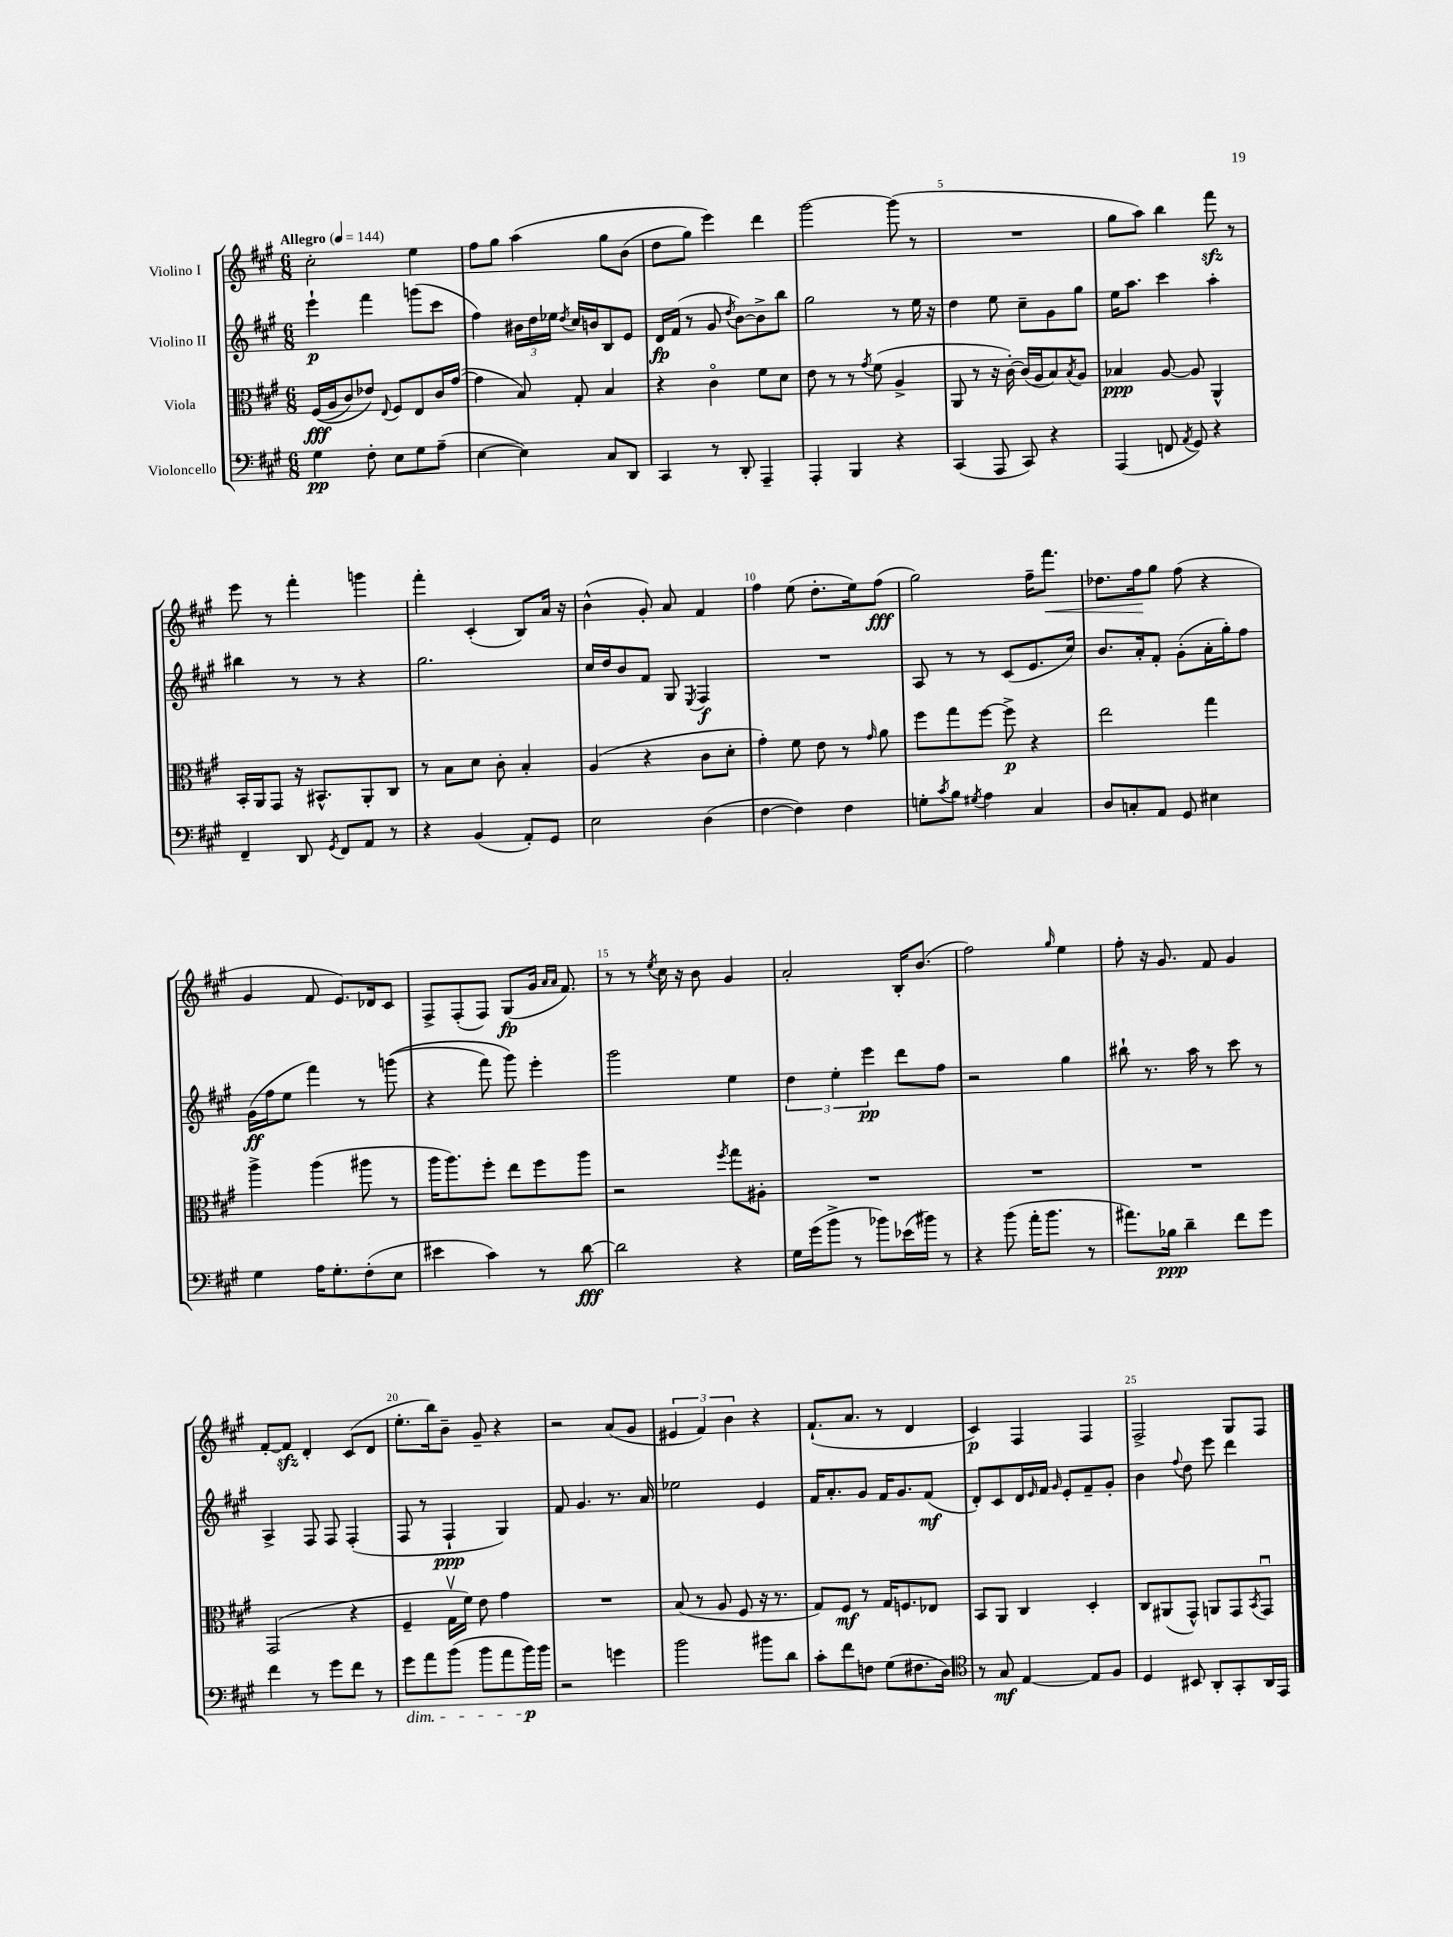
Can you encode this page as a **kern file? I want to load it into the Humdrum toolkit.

**kern	**dynam	**kern	**dynam	**kern	**dynam	**kern	**dynam
*part4	*part4	*part3	*part3	*part2	*part2	*part1	*part1
*staff4	*staff4	*staff3	*staff3	*staff2	*staff2	*staff1	*staff1
*I"Violoncello	*	*I"Viola	*	*I"Violino II	*	*I"Violino I	*
*clefF4	*	*clefC3	*	*clefG2	*	*clefG2	*
*k[f#c#g#]	*	*k[f#c#g#]	*	*k[f#c#g#]	*	*k[f#c#g#]	*
*M6/8	*	*M6/8	*	*M6/8	*	*M6/8	*
*MM144	*	*MM144	*	*MM144	*	*MM144	*
=1	=1	=1	=1	=1	=1	=1	=1
!	!	!	!	!	!	!LO:TX:a:B:t=Allegro	!
4G#\	pp	((16F#/LL	fff	4eee`\	p	2cc#'\	.
.	.	16A/J	.	.	.	.	.
.	.	8c#/)	.	.	.	.	.
8F#'\	.	8e-X/J)	.	4fff#\	.	.	.
.	.	8qqE/	.	.	.	.	.
8E\L	.	8F#/L	.	.	.	.	.
8G#\	.	8E/	.	(8gggn\L	.	4ee\	.
(8A~\J	.	16c#/L	.	8ccc#\J	.	.	.
.	.	([16g#/JJ	.	.	.	.	.
=2	=2	=2	=2	=2	=2	=2	=2
[4E\	.	4g#\]	.	4ff#\)	.	8ff#\L	.
.	.	.	.	.	.	8gg#\J	.
4E\])	.	8B/)	.	24b#X\LL	.	(4aa\	.
.	.	.	.	24dd\	.	.	.
.	.	.	.	24ee-X\JJ	.	.	.
.	.	.	.	8qdd/	.	.	.
.	.	8G#'/	.	16cc#/LL	.	.	.
.	.	.	.	16bn/J	.	.	.
8C#/L	.	4B/	.	8B/	.	8gg#\L	.
8DD/J	.	.	.	8e/J	.	(8b\J	.
=3	=3	=3	=3	=3	=3	=3	=3
4CC#/	.	4r	.	16d/LL	fp	8dd\L	.
.	.	.	.	(16f#/JJ	.	.	.
.	.	.	.	8r	.	8gg#\J)	.
8r	.	4c#\	.	8g#/	.	4eee\)	.
.	.	.	.	8qdd/	.	.	.
8DD'/	.	.	.	[8b\L)	.	.	.
4AAA~/	.	8f#\L	.	8b^\]	.	4ddd\	.
.	.	8d\J	.	8bb\J	.	.	.
=4	=4	=4	=4	=4	=4	=4	=4
4AAA'/	.	8e\	.	2gg#\	.	[2ggg#\	.
.	.	8r	.	.	.	.	.
4BBB/	.	8r	.	.	.	.	.
.	.	8qg#/	.	.	.	.	.
.	.	(8f#\	.	.	.	.	.
4r	.	4A^/	.	8r	.	(8ggg#\]	.
.	.	.	.	16ee\	.	8r	.
.	.	.	.	16r	.	.	.
=5	=5	=5	=5	=5	=5	=5	=5
(4CC#/	.	8AA/	.	4dd\	.	2.r	.
.	.	8r	.	.	.	.	.
8AAA/	.	16r	.	8ee\	.	.	.
.	.	[16c#'\)	.	.	.	.	.
8CC#/)	.	(16c#/LL]	.	8cc#~\L	.	.	.
.	.	16A/J	.	.	.	.	.
4r	.	8B/)	.	8g#\	.	.	.
.	.	8qB/	.	.	.	.	.
.	.	8A/J	.	8gg#\J	.	.	.
=6	=6	=6	=6	=6	=6	=6	=6
(4AAA/	.	4B-X/	ppp	16ee\KL	.	8gg#\L	.
.	.	.	.	8.aa\J	.	.	.
.	.	.	.	.	.	8aa\J)	.
8FFn/	.	[8A/	.	4ccc#\	.	4bb\	.
8qAA/	.	.	.	.	.	.	.
8GG#/)	.	8A/]	.	.	.	.	.
4r	.	4AA^^/	.	4aa'\	.	8fff#zz\	.
.	.	.	.	.	.	8r	.
!!LO:LB:g=z
=7	=7	=7	=7	=7	=7	=7	=7
4FF#~/	.	16BB'/LL	.	4bb#X\	.	8eee\	.
.	.	16AA/J	.	.	.	.	.
.	.	8GG#/J	.	.	.	8r	.
8DD/	.	16r	.	8r	.	4fff#'\	.
.	.	8.BB#X^^/L	.	.	.	.	.
8qGG#/	.	.	.	.	.	.	.
8FF#/L	.	.	.	8r	.	.	.
8AA/J	.	8AA'/	.	4r	.	4gggn\	.
8r	.	8C#/J	.	.	.	.	.
=8	=8	=8	=8	=8	=8	=8	=8
4r	.	8r	.	2.gg#\	.	4fff#'\	.
.	.	8B\L	.	.	.	.	.
(4BB/	.	8d\J	.	.	.	(4c#'/	.
.	.	8c#'\	.	.	.	.	.
8AA'/L)	.	4B'/	.	.	.	8B/L)	.
8GG#/J	.	.	.	.	.	16a/Jk	.
.	.	.	.	.	.	16r	.
=9	=9	=9	=9	=9	=9	=9	=9
2E\	.	(4A/	.	16cc#/LL	.	(4b^^\	.
.	.	.	.	16dd/J	.	.	.
.	.	.	.	8b/	.	.	.
.	.	4r	.	8f#/J	.	8g#'/)	.
.	.	.	.	8G#/	.	8a/	.
.	.	.	.	8qE/	.	.	.
(4D\	.	8c#\L	.	4F#/	f	4f#/	.
.	.	8d'\J	.	.	.	.	.
=10	=10	=10	=10	=10	=10	=10	=10
[4F#\	.	4g#'\)	.	2.r	.	4ff#\	.
4F#\])	.	8f#\	.	.	.	(8ee\	.
.	.	8e\	.	.	.	8.dd'\L	.
4F#\	.	8r	.	.	.	.	.
.	.	.	.	.	.	16ee\k)	.
.	.	16qqg#/	.	.	.	.	.
.	.	8a\	.	.	.	(8ff#\J	fff
=11	=11	=11	=11	=11	=11	=11	=11
8Gn'\L	.	8ff#\L	.	8A/	.	2gg#\)	.
8qc#/	.	.	.	.	.	.	.
8B\J	.	8gg#\	.	8r	.	.	.
8qG#X/	.	.	.	.	.	.	.
4A\	.	[8ff#\J	.	8r	.	.	.
.	.	8ff#^\]	p	(8c#/L	.	.	.
4C#/	.	4r	.	8.e/	.	16ff#~\KL	.
!	!	!	!	!	!	!	!LO:HP:b
.	.	.	.	.	.	8.fff#\J	<
.	.	.	.	16cc#/Jk)	.	.	.
=12	=12	=12	=12	=12	=12	=12	=12
8D/L	.	2ee\	.	8.b/L	.	8.dd-X\L	.
8Cn'/	.	.	.	.	.	.	.
.	.	.	.	16a'/k	.	16ff#\k	.
8AA/J	.	.	.	8f#'/J	.	8gg#\J	[
8GG#/	.	.	.	(8g#'\L	.	(8ff#\	.
4E#X\	.	4gg#\	.	16a'\L	.	4r	.
.	.	.	.	16gg#'\J)	.	.	.
.	.	.	.	8ff#\J	.	.	.
!!LO:LB:g=z
=13	=13	=13	=13	=13	=13	=13	=13
4G#\	.	4aa^\	.	(16g#\LL	ff	4g#/	.
.	.	.	.	16ff#\J	.	.	.
.	.	.	.	8ee\J	.	.	.
16A\KL	.	(4aa\	.	4fff#\)	.	8f#/	.
8.G#'\	.	.	.	.	.	.	.
.	.	.	.	.	.	8.e/L)	.
(8F#'\	.	8aa#X\	.	8r	.	.	.
.	.	.	.	.	.	16d-X/k	.
8E\J	.	8r	.	((8gggn\	.	8c#/J	.
=14	=14	=14	=14	=14	=14	=14	=14
4e#X\	.	16aa\KL	.	4r	.	8F#^/L	.
.	.	8.aa\)	.	.	.	.	.
.	.	.	.	.	.	(8F#'/	.
4c#\)	.	8ff#'\J	.	8fff#\)	.	8F#/J)	.
.	.	8ee\L	.	8ggg#\)	.	(8G#/L	fp
8r	.	8ff#\	.	4eee'\	.	16g#/Jk	.
.	.	.	.	.	.	16qqa/LL	.
.	.	.	.	.	.	16qqa/JJ	.
.	.	.	.	.	.	8.f#/)	.
[8d\	fff	8aa\J	.	.	.	.	.
=15	=15	=15	=15	=15	=15	=15	=15
2d\]	.	2r	.	2ggg#\	.	8r	.
.	.	.	.	.	.	8r	.
.	.	.	.	.	.	8qee/	.
.	.	.	.	.	.	16cc#\	.
.	.	.	.	.	.	16r	.
.	.	.	.	.	.	8b\	.
.	.	8qff#/	.	.	.	.	.
4r	.	8gg#\L	.	4ee\	.	4g#/	.
.	.	8A#X'\J	.	.	.	.	.
=16	=16	=16	=16	=16	=16	=16	=16
16G#\LL	.	2.r	.	6dd\	.	2a'/	.
(16g#\J	.	.	.	.	.	.	.
8b^\J	.	.	.	.	.	.	.
.	.	.	.	6ee'\	.	.	.
8r	.	.	.	.	.	.	.
.	.	.	.	6eee\	pp	.	.
8b-X\L)	.	.	.	.	.	.	.
(16e-X\L	.	.	.	8ddd\L	.	16B'/KL	.
16b#X\JJ)	.	.	.	.	.	(8.b/J	.
8r	.	.	.	8ff#\J	.	.	.
=17	=17	=17	=17	=17	=17	=17	=17
4r	.	2.r	.	2r	.	2ff#\)	.
(8b\	.	.	.	.	.	.	.
16a'\KL	.	.	.	.	.	.	.
8.b\J	.	.	.	.	.	.	.
.	.	.	.	.	.	16qqgg#/	.
.	.	.	.	4gg#\	.	4ee\	.
8r	.	.	.	.	.	.	.
=18	=18	=18	=18	=18	=18	=18	=18
8.a#X\L)	.	2.r	.	8bb#X`\	.	8ff#'\	.
.	.	.	.	8.r	.	16r	.
16B-X\Jk	ppp	.	.	.	.	8.g#/	.
4d~\	.	.	.	.	.	.	.
.	.	.	.	16aa\	.	.	.
.	.	.	.	8r	.	8f#/	.
8f#\L	.	.	.	8ccc#\	.	4g#/	.
8g#\J	.	.	.	8r	.	.	.
!!LO:LB:g=z
=19	=19	=19	=19	=19	=19	=19	=19
4f#\	.	(2GG#/	.	4A^/	.	[8f#'/L	.
.	.	.	.	.	.	8f#zz/J]	.
8r	.	.	.	8F#/	.	4d'/	.
8g#\L	.	.	.	8F#/	.	.	.
8f#\J	.	4r	.	(4F#'/	.	(8c#/L	.
8r	.	.	.	.	.	8d/J	.
=20	=20	=20	=20	=20	=20	=20	=20
!LO:TX:b:i:t=dim.	!	!	!	!	!	!	!
8g#\L	.	4F#~/	.	8F#/	.	8.ee'\L	.
8a\	.	.	.	8r	.	.	.
.	.	.	.	.	.	16bb\k)	.
(8b\J	.	16G#v\LL	.	4F#`/	ppp	8b~\J	.
.	.	16f#\JJ)	.	.	.	.	.
8b\L	.	8e\	.	.	.	8g#~/	.
8a\	.	4g#\	.	4G#/)	.	4r	.
16b\L)	p	.	.	.	.	.	.
16b\JJ	.	.	.	.	.	.	.
=21	=21	=21	=21	=21	=21	=21	=21
2r	.	2.r	.	8f#/	.	2r	.
.	.	.	.	4.g#/	.	.	.
4gn\	.	.	.	8.r	.	(8a/L	.
.	.	.	.	.	.	8g#/J	.
.	.	.	.	16a/	.	.	.
=22	=22	=22	=22	=22	=22	=22	=22
2b\	.	(8B/	.	2ee-X\	.	6e#X/	.
.	.	8r	.	.	.	.	.
.	.	.	.	.	.	6f#/)	.
.	.	8A/	.	.	.	.	.
.	.	.	.	.	.	6b\	.
.	.	8F#/	.	.	.	.	.
8b#X\L	.	16r	.	4e/	.	4r	.
.	.	8.r	.	.	.	.	.
8d\J	.	.	.	.	.	.	.
=23	=23	=23	=23	=23	=23	=23	=23
8c#'\L	.	8G#/L)	.	16f#/KL	.	(8.f#`/L	.
.	.	.	.	8.a'/	.	.	.
8f#\	.	8F#/J	mf	.	.	.	.
.	.	.	.	.	.	8.a/J	.
8Fn\J	.	8r	.	8g#/J	.	.	.
(8G#\L	.	16G#/KL	.	16f#/KL	.	8r	.
.	.	8.Fn/	.	8.g#/	.	.	.
8.F#X\	.	.	.	.	.	4d/	.
.	.	8E-X/J	.	(8f#/J	mf	.	.
16D\Jk)	.	.	.	.	.	.	.
=24	=24	=24	=24	=24	=24	=24	=24
*clefC4	*	*	*	*	*	*	*
8r	.	8BB/L	.	8d'/L)	.	4c#/)	p
8G#/	mf	8AA/J	.	8c#/	.	.	.
[4E/	.	4C#/	.	16d/L	.	4F#/	.
.	.	.	.	16qqe/	.	.	.
.	.	.	.	16f#/JJ	.	.	.
.	.	.	.	16qqg#/	.	.	.
.	.	.	.	8e'/L	.	.	.
8E/L]	.	4D'/	.	8f#~/	.	4F#/	.
8F#/J	.	.	.	8g#'/J	.	.	.
=25	=25	=25	=25	=25	=25	=25	=25
4D/	.	8C#/L	.	4b\	.	2F#^/	.
.	.	(8AA#X/	.	.	.	.	.
.	.	.	.	8qqff#/	.	.	.
8BB#X/	.	8GG#^^/J)	.	8dd\	.	.	.
8AA'/L	.	8AAn/L	.	8eee\	.	.	.
8GG#'/	.	8GG#/	.	4ddd\	.	8G#/L	.
.	.	8qBB/	.	.	.	.	.
16AA/L	.	8GG#u/J	.	.	.	8F#/J	.
16EE/JJ	.	.	.	.	.	.	.
==	==	==	==	==	==	==	==
*-	*-	*-	*-	*-	*-	*-	*-
